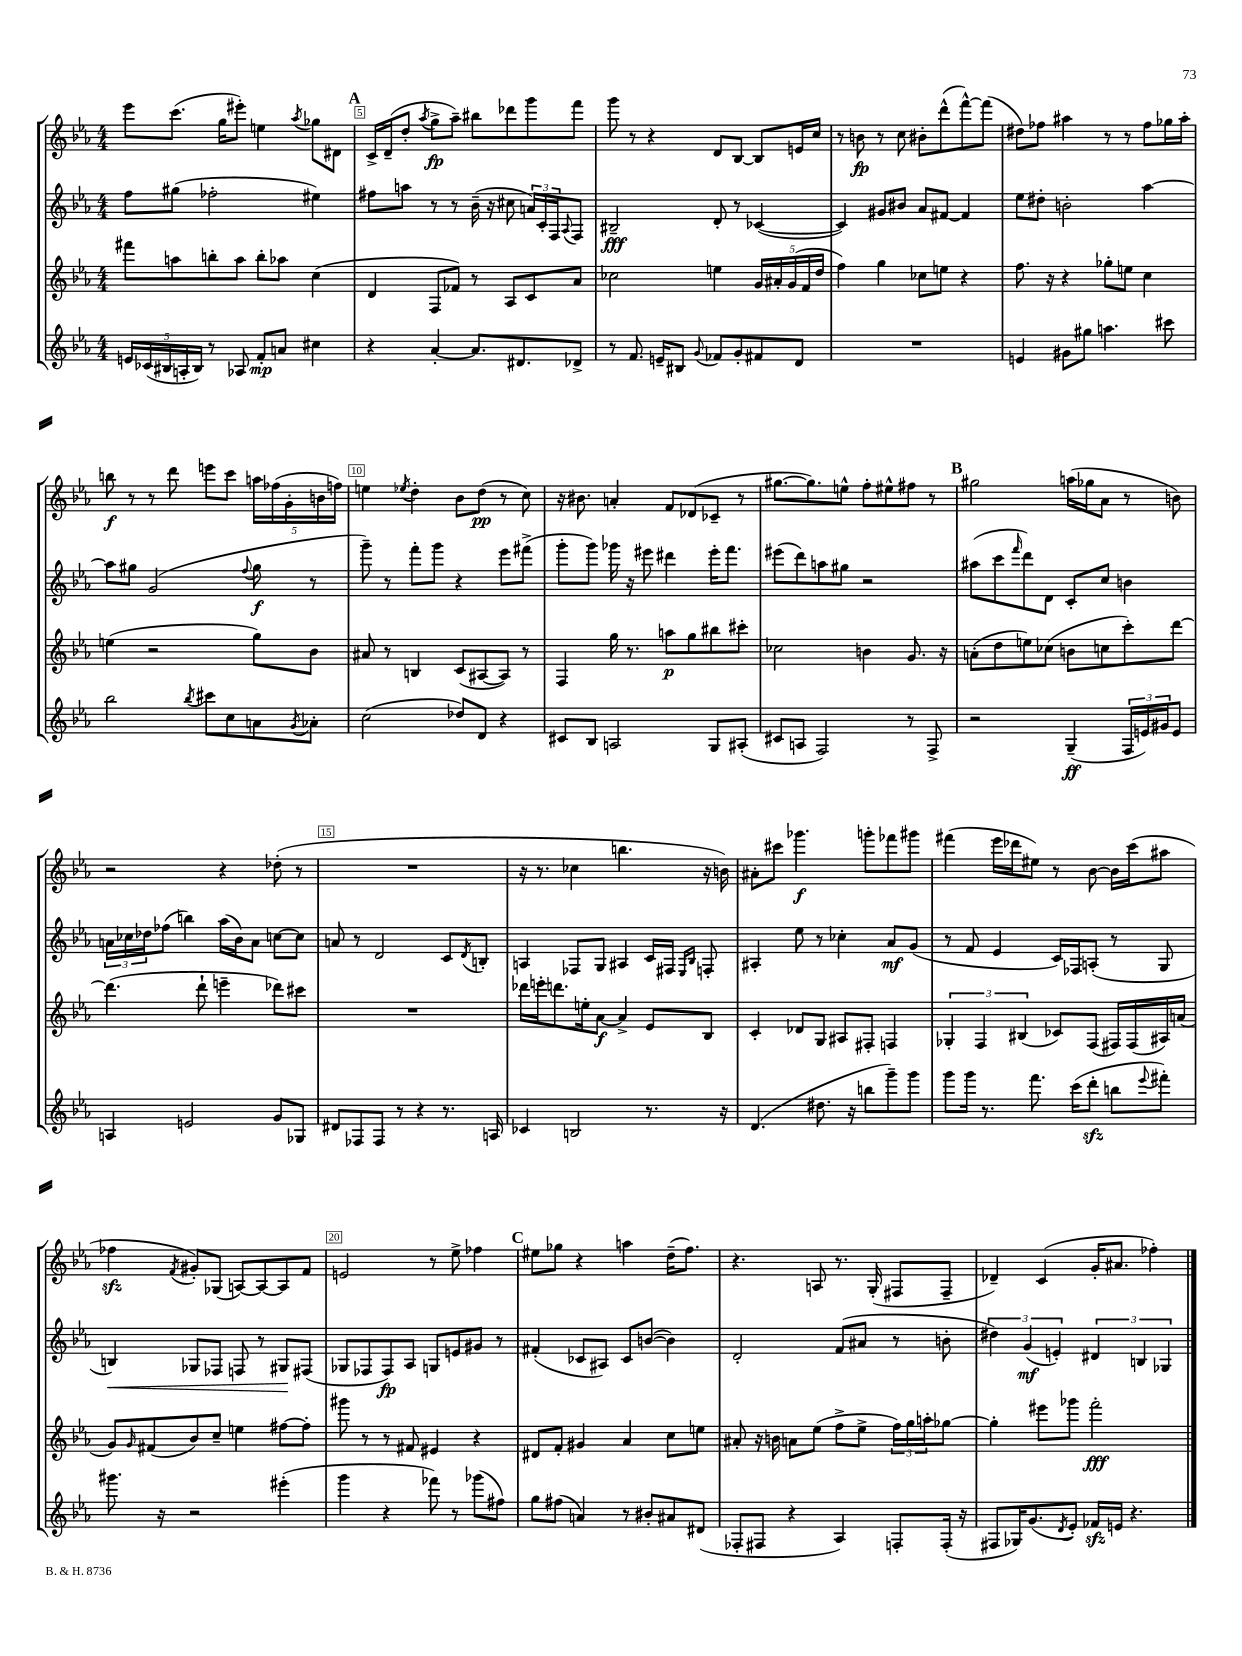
<<
\new StaffGroup <<
\new Staff = "s0" {
    \clef treble \key ees \major \numericTimeSignature \time 4/4
    ees'''8 c'''8.( g''16 eis'''8-.) e''4 \acciaccatura { aes''8 } ges''8 dis'8 |
    \mark \markup { \bold "A" } c'16-> d'16--( d''8-. \acciaccatura { aes''8 } g''8->\fp aes''8--) bis''8 des'''8 g'''8 f'''8 |
    g'''8 r8 r4 d'8 bes8~ bes8 e'16 c''16 |
    r8 b'8\fp r8 c''8 bis'8-. d'''8-^( f'''8~-^) f'''8( |
    dis''8) fes''8 ais''4 r8 r8 fes''8 ges''16 ais''16-. |
    b''8\f r8 r8 d'''8 e'''8 c'''8 \tuplet 5/4 { a''16 fes''16( g'16-. b'16 f''16) } |
    e''4 \acciaccatura { ees''8 } d''4-. bes'8 d''8\pp( r8 c''8) |
    r16 bis'8. a'4-. f'8 des'8( ces'8-- r8 |
    gis''8.~ gis''8.) e''8-^ f''8-. eis''8-^ fis''8 r8 |
    \mark \markup { \bold "B" } gis''2 a''16( ges''16 aes'8 r8 b'8) |
    r2 r4 des''8-.( r8 |
    R1 |
    r16 r8. ces''4 b''4. r16 b'16) |
    ais'8-. cis'''8 ges'''4.\f g'''8-. fes'''8 gis'''8 |
    fis'''4( ees'''16 des'''16 eis''8) r8 bes'8~ bes'16 c'''16( ais''8 |
    fes''4\sfz \acciaccatura { f'8 } gis'8-.) ges8( a8~) a8~ a8 f'8 |
    e'2 r8 ees''8-> fes''4 |
    \mark \markup { \bold "C" } eis''8 ges''8 r4 a''4 d''16--( f''8.) |
    r4. a8 r8. g16-.( fis8 fis8-- |
    des'4--) c'4( g'16-. ais'8. fes''4-.) \bar "|." |
}
\new Staff = "s1" {
    \clef treble \key ees \major \numericTimeSignature \time 4/4
    f''8 gis''8( fes''2-. eis''4) |
    \mark \markup { \bold "A" } fis''8 a''8 r8 r8 bes'16--( r16 cis''8 \tuplet 3/2 { a'16) c'16-. f16 } \appoggiatura { aes8 } f8 |
    bis2--\fff d'8-. r8 ces'4~( |
    ces'4) gis'8 bis'8 aes'8 fis'8~ fis'4 |
    ees''8 dis''8-. b'2-. aes''4~ |
    aes''8 gis''8 g'2( \appoggiatura { f''8 } gis''8\f r8 |
    g'''8--) r8 f'''8-. g'''8 r4 ees'''8 fis'''8->( |
    g'''8-. g'''8) ges'''16 r16 eis'''8 dis'''4 eis'''16-. f'''8. |
    eis'''8( d'''8) a''8 gis''8 r2 |
    \mark \markup { \bold "B" } ais''8( c'''8 \grace { f'''16 } d'''8) d'8 c'8-. c''8 b'4 |
    \tuplet 3/2 { a'16 ces''16 des''16 } fes''8( b''4) aes''16( bes'16) a'8 c''8~ c''8 |
    a'8 r8 d'2 c'8 \acciaccatura { d'8 } b8-. |
    a4 fes8 g8 ais4 c'16 fis16 \grace { ees16 bes16 } f8-. |
    ais4-. ees''8 r8 ces''4-. aes'8\mf g'8( |
    r8 f'8 ees'4 c'16) fes16 a8-.( r8 g8 |
    b4\<) ges8 fes8 f8 r8 gis8\! fis8( |
    ges8 fes8 fes8\fp) aes8 g8 e'8 gis'8 r8 |
    \mark \markup { \bold "C" } fis'4-.( ces'8 ais8) ces'8 b'8~( b'4) |
    d'2-. f'8( ais'8 r8 b'8-. |
    \tuplet 3/2 { dis''4) g'4\mf( e'4-.) } \tuplet 3/2 { dis'4 b4 ges4 } \bar "|." |
}
\new Staff = "s2" {
    \clef treble \key ees \major \numericTimeSignature \time 4/4
    fis'''8 a''8 b''8-. a''8 b''8-. aes''8 c''4( |
    \mark \markup { \bold "A" } d'4 f8 fes'8) r8 aes8 c'8 aes'8 |
    ces''2 e''4 \tuplet 5/4 { g'16 ais'16-. g'16( f'16 d''16 } |
    f''4) g''4 ces''8 e''8 r4 |
    f''8. r16 r4 ges''8-. e''8 c''4 |
    e''4( r2 g''8) bes'8 |
    ais'8 r8 b4 c'8( ais8~ ais8) r8 |
    f4 g''16 r8. a''8\p g''8 bis''8 cis'''8-. |
    ces''2 b'4 g'8. r16 |
    \mark \markup { \bold "B" } a'8-.( d''8 e''8) ces''8( b'8 c''8 c'''8-.) d'''8~ |
    d'''4.( d'''8-! e'''4-- des'''8) cis'''8 |
    R1 |
    des'''16 e'''16-. d'''8. e''16-. aes'8~\f aes'4-> ees'8 bes8 |
    c'4-. des'8 g8 ais8 fis8-. f4 |
    \tuplet 3/2 { ges4-. f4 bis4( } ces'8) f8( fis16) fis16( ais16) a'16( |
    g'8) \grace { g'16 } fis'8( bes'8) c''8-- e''4 fis''8~ fis''8-. |
    gis'''8 r8 r8 fis'8 eis'4 r4 |
    \mark \markup { \bold "C" } dis'8 f'8-. gis'4 aes'4 c''8 e''8 |
    ais'8-. r16 b'16 a'8 ees''8( f''8-> ees''8-> \tuplet 3/2 { f''16) g''16 a''16-. } ges''8~ |
    ges''4-. eis'''8 ges'''8 f'''2-.\fff \bar "|." |
}
\new Staff = "s3" {
    \clef treble \key ees \major \numericTimeSignature \time 4/4
    \tuplet 5/4 { e'16 ces'16( bis16 a16-. bis16) } r8 aes8 f'8-.\mp a'8 cis''4 |
    \mark \markup { \bold "A" } r4 aes'4~-. aes'8. dis'8. des'8-> |
    r8 f'8. e'16-- bis8 \appoggiatura { g'8 } fes'8 g'8-. fis'8 d'8 |
    R1 |
    e'4 gis'8 gis''8 a''4. cis'''8 |
    bes''2 \acciaccatura { bes''8 } cis'''8 c''8 a'8 \acciaccatura { g'8 } aes'8-. |
    c''2( des''8) d'8 r4 |
    cis'8 bes8 a2 g8 ais8-.( |
    cis'8 a8 f2) r8 f8-> |
    \mark \markup { \bold "B" } r2 g4--\ff( \tuplet 3/2 { f16 e'16) gis'16 } e'8 |
    a4 e'2 g'8 ges8 |
    dis'8 fes8 fes8 r8 r4 r8. a16 |
    ces'4 b2 r8. r16 |
    d'4.( dis''8. r16 b''8 g'''8--) g'''8 |
    g'''8 g'''16 r8. f'''8. c'''16( d'''8-.\sfz b''8 \appoggiatura { ees'''8 } fis'''8-.) |
    gis'''8. r16 r2 eis'''4-.( |
    g'''4 r4 fes'''8) r8 ges'''8( fis''8) |
    \mark \markup { \bold "C" } g''8 fis''8( a'4) r8 bis'8-. ais'8 dis'8( |
    fes8-. fis8 r4 aes4) f8-. f16-.( r16 |
    fis8 ges16) g'8.( \acciaccatura { d'8 } ees'8-.) fes'16\sfz e'16 r4. \bar "|." |
}
>>
>>
\layout { \context { \Score currentBarNumber = #4 \override BarNumber.break-visibility = ##(#f #t #t) barNumberVisibility = #(every-nth-bar-number-visible 5) \override BarNumber.stencil = #(make-stencil-boxer 0.1 0.3 ly:text-interface::print) } }
